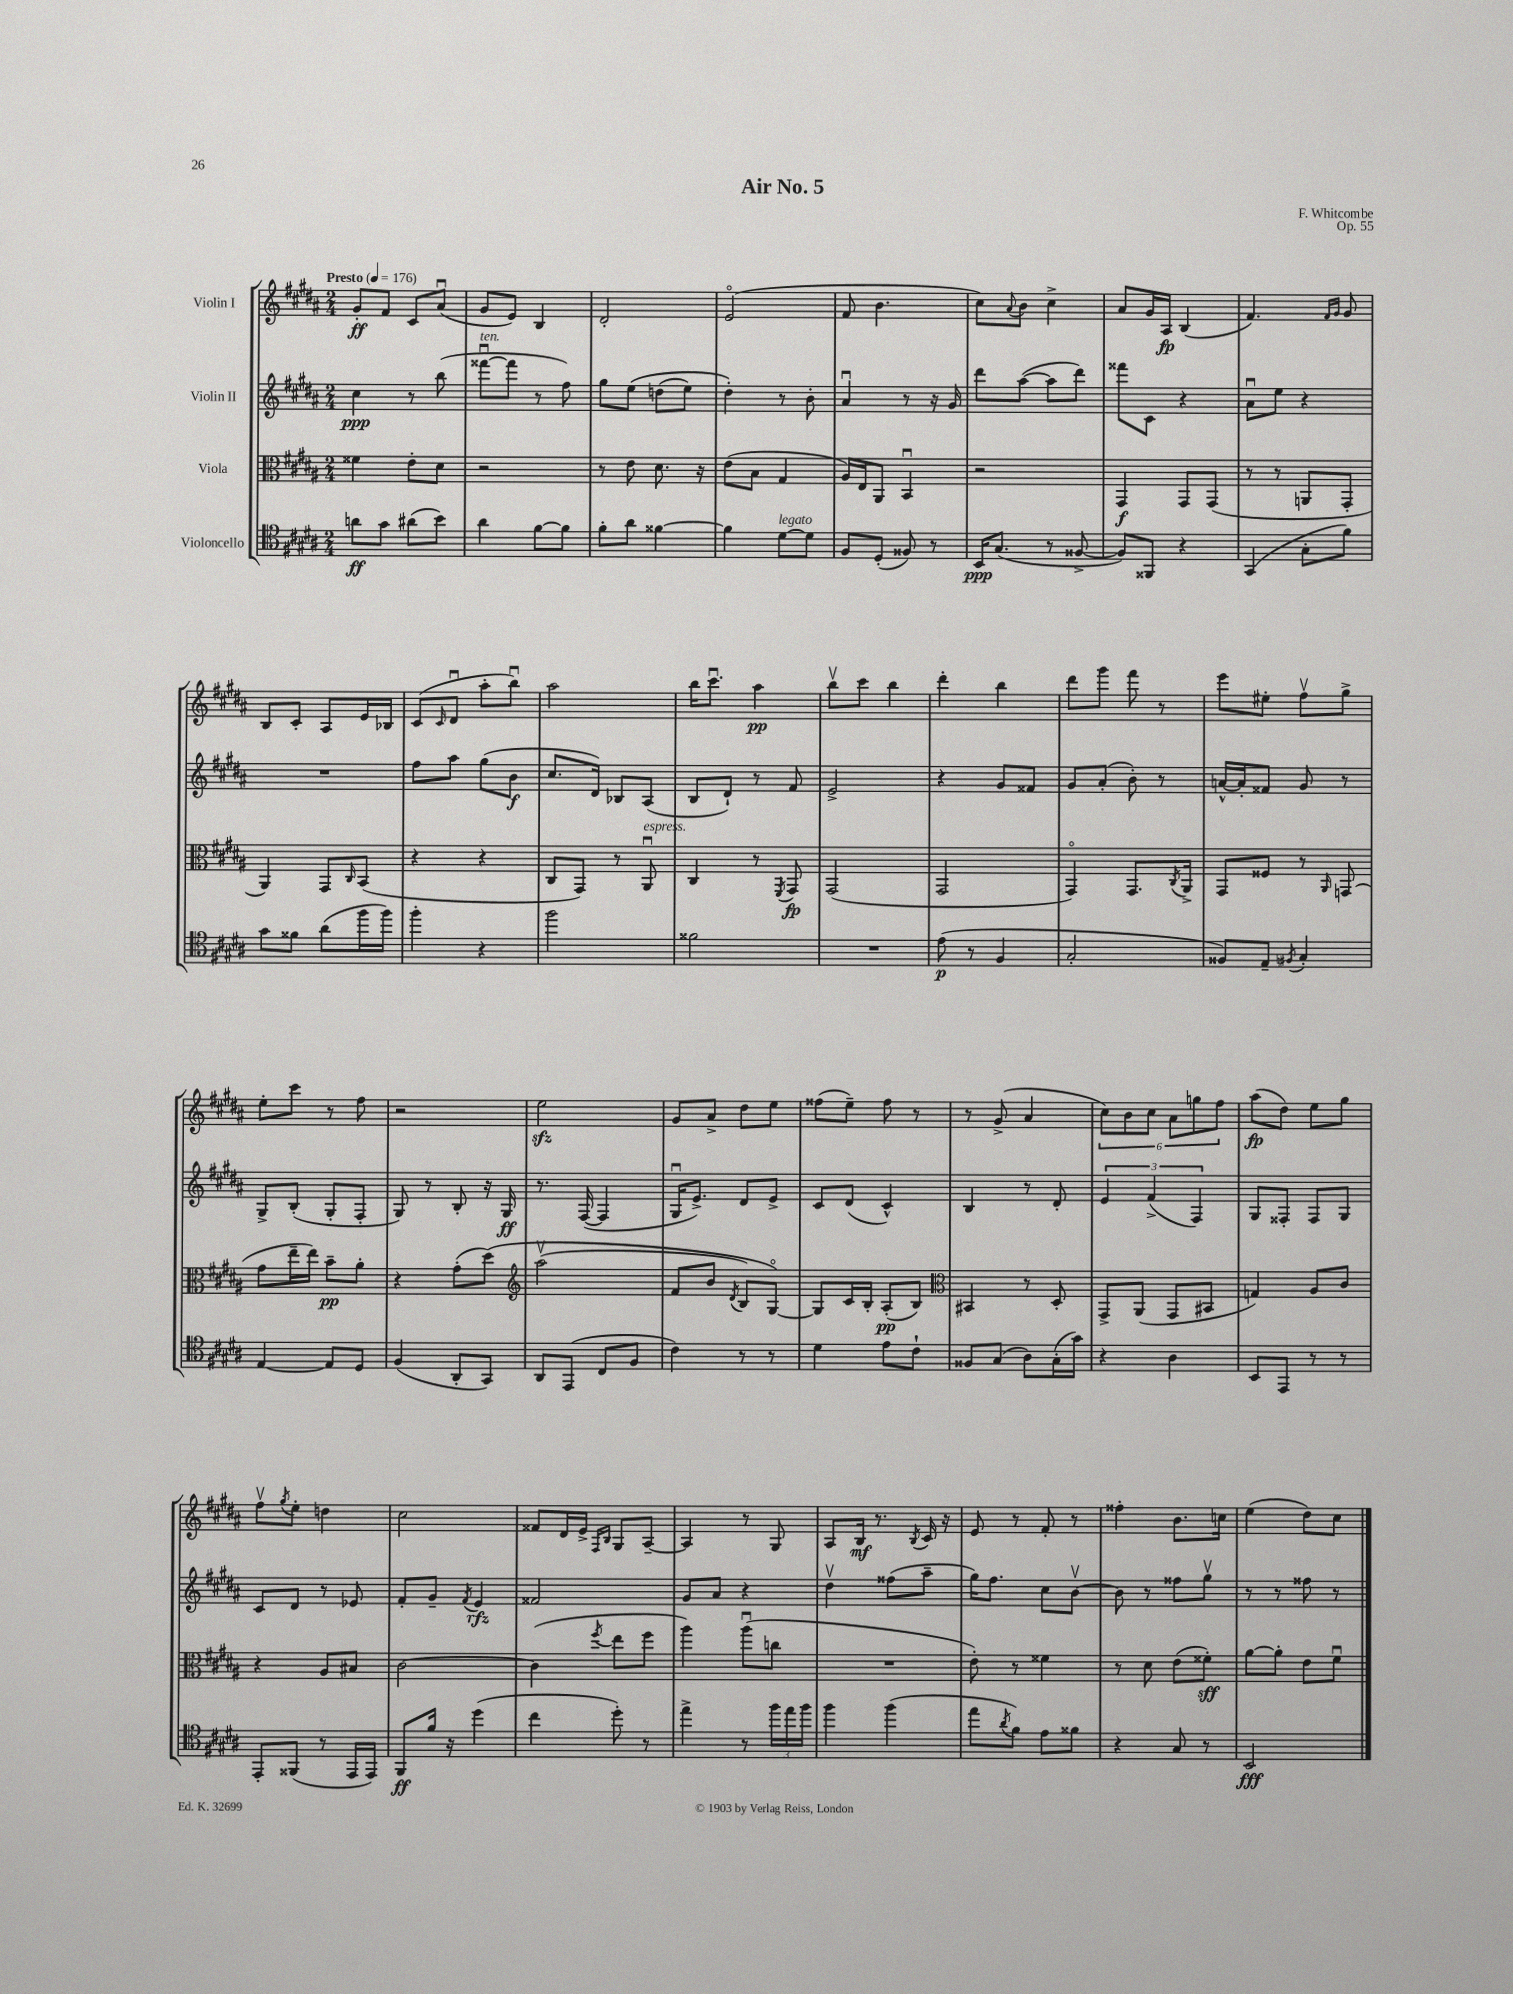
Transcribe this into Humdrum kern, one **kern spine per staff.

**kern	**dynam	**kern	**dynam	**kern	**dynam	**kern	**dynam
*part4	*part4	*part3	*part3	*part2	*part2	*part1	*part1
*staff4	*staff4	*staff3	*staff3	*staff2	*staff2	*staff1	*staff1
*I"Violoncello	*	*I"Viola	*	*I"Violin II	*	*I"Violin I	*
*clefC4	*	*clefC3	*	*clefG2	*	*clefG2	*
*k[f#c#g#d#a#]	*	*k[f#c#g#d#a#]	*	*k[f#c#g#d#a#]	*	*k[f#c#g#d#a#]	*
*M2/4	*	*M2/4	*	*M2/4	*	*M2/4	*
*MM176	*	*MM176	*	*MM176	*	*MM176	*
=1	=1	=1	=1	=1	=1	=1	=1
!	!	!	!	!	!	!LO:TX:a:B:t=Presto	!
8an\L	ff	4f##X\	.	4cc#\	ppp	8g#'/L	ff
8g#\J	.	.	.	.	.	8f#/J	.
(8a#X\L	.	8e'\L	.	8r	.	8c#/L	.
8b\J)	.	8d#\J	.	(8bb\	.	(8a#u/J	.
=2	=2	=2	=2	=2	=2	=2	=2
!	!	!	!	!LO:TX:a:i:t=ten.	!	!	!
4a#\	.	2r	.	[8fff##Xu\L	.	8g#/L	.
.	.	.	.	8fff##\J]	.	8e/J)	.
[8f#\L	.	.	.	8r	.	4B/	.
8f#\J]	.	.	.	8ff#\)	.	.	.
=3	=3	=3	=3	=3	=3	=3	=3
8f#'\L	.	8r	.	8gg#\L	.	2d#'/	.
8a#\J	.	8e\	.	(8ee\J	.	.	.
[4f##X\	.	8.d#\	.	(8ddn\L	.	.	.
.	.	.	.	8ee\J)	.	.	.
.	.	16r	.	.	.	.	.
=4	=4	=4	=4	=4	=4	=4	=4
4f##\]	.	(8e\L	.	4dd#'\)	.	(2e/	.
.	.	8B\J	.	.	.	.	.
!LO:TX:a:i:t=legato	!	!	!	!	!	!	!
[8d#\L	.	4G#/	.	8r	.	.	.
8d#\J]	.	.	.	8b'\	.	.	.
=5	=5	=5	=5	=5	=5	=5	=5
8F#/L	.	16A#/LL)	.	4a#u/	.	8f#/	.
.	.	16E/J	.	.	.	.	.
(8D#'/J	.	8AA#/J	.	.	.	4.b\	.
8F##X/)	.	4BBu/	.	8r	.	.	.
8r	.	.	.	16r	.	.	.
.	.	.	.	16g#/	.	.	.
=6	=6	=6	=6	=6	=6	=6	=6
16BB/KL	ppp	2r	.	8ddd#\L	.	8cc#\L)	.
(8.G#/J	.	.	.	.	.	.	.
.	.	.	.	.	.	8qqa#/	.
.	.	.	.	([8aa#\J	.	8b\J	.
8r	.	.	.	8aa#\L]	.	4cc#^\	.
[8F##X^/	.	.	.	8ddd#\J)	.	.	.
=7	=7	=7	=7	=7	=7	=7	=7
8F##/L])	.	4GG#/	f	8fff##X\L	.	8a#/L	.
8FF##X/J	.	.	.	8c#\J	.	16g#/L	.
.	.	.	.	.	.	16A#/JJ	fp
4r	.	8GG#/L	.	4r	.	(4B/	.
.	.	(8GG#/J	.	.	.	.	.
=8	=8	=8	=8	=8	=8	=8	=8
(4GG#/	.	8r	.	8a#u\L	.	4.f#/)	.
.	.	8r	.	8ee\J	.	.	.
8G#'\L	.	8AAn/L	.	4r	.	.	.
.	.	.	.	.	.	16qqf#/LL	.
.	.	.	.	.	.	16qqg#/JJ	.
8f#\J)	.	8GG#'/J	.	.	.	8g#/	.
!!LO:LB:g=z
=9	=9	=9	=9	=9	=9	=9	=9
8g#\L	.	4AA#/)	.	2r	.	8B/L	.
8f##X\J	.	.	.	.	.	8c#'/J	.
(8a#\L	.	8GG#/L	.	.	.	8A#/L	.
.	.	16qqC#/	.	.	.	.	.
16ff#\L	.	(8BB/J	.	.	.	16e/L	.
16ff#\JJ)	.	.	.	.	.	16B-X/JJ	.
=10	=10	=10	=10	=10	=10	=10	=10
4ff#'\	.	4r	.	8ff#\L	.	(8c#/L	.
.	.	.	.	.	.	16qqc#/	.
.	.	.	.	8aa#\J	.	8d#u/J	.
4r	.	4r	.	(8gg#\L	.	8aa#'\L	.
.	.	.	.	8b\J	f	8bbu\J)	.
=11	=11	=11	=11	=11	=11	=11	=11
2ff#\	.	8C#/L	.	8.cc#/L	.	2aa#\	.
.	.	8GG#/J)	.	.	.	.	.
.	.	.	.	16d#/Jk)	.	.	.
.	.	8r	.	8B-X/L	.	.	.
!	!	!LO:TX:a:i:t=espress.	!	!	!	!	!
.	.	8AA#u/	.	(8A#/J	.	.	.
=12	=12	=12	=12	=12	=12	=12	=12
2f##X\	.	4C#/	.	8B/L	.	16bb\KL	.
.	.	.	.	.	.	8.ccc#u\J	.
.	.	.	.	8d#`/J)	.	.	.
.	.	8r	.	8r	.	4aa#\	pp
.	.	8qFF#/	.	.	.	.	.
.	.	8GG#/	fp	8f#/	.	.	.
=13	=13	=13	=13	=13	=13	=13	=13
2r	.	(2GG#/	.	2e^/	.	8bbv\L	.
.	.	.	.	.	.	8ccc#\J	.
.	.	.	.	.	.	4bb\	.
=14	=14	=14	=14	=14	=14	=14	=14
(8e\	p	2GG#/	.	4r	.	4ddd#'\	.
8r	.	.	.	.	.	.	.
4F#/	.	.	.	8g#/L	.	4bb\	.
.	.	.	.	8f##X/J	.	.	.
=15	=15	=15	=15	=15	=15	=15	=15
2G#'/	.	4GG#/)	.	8g#/L	.	8ddd#\L	.
.	.	.	.	(8a#'/J	.	8ggg#\J	.
.	.	8.GG#/L	.	8b'\)	.	8fff#\	.
.	.	.	.	8r	.	8r	.
.	.	8qC#/	.	.	.	.	.
.	.	16AA#^/Jk	.	.	.	.	.
=16	=16	=16	=16	=16	=16	=16	=16
8F##X/L)	.	8GG#/L	.	[16an^^/LL	.	8eee\L	.
.	.	.	.	16a'/J]	.	.	.
8E~/J	.	8F##X/J	.	8f##X/J	.	8ee#X'\J	.
8qF#X/	.	.	.	.	.	.	.
4G#'/	.	8r	.	8g#/	.	8ff#v\L	.
.	.	16qqAA#/	.	.	.	.	.
.	.	(8GGn/	.	8r	.	8gg#^\J	.
!!LO:LB:g=z
=17	=17	=17	=17	=17	=17	=17	=17
[4E/	.	8g#\L	.	8G#^/L	.	8ee'\L	.
.	.	16ee~\L	.	(8B'/J	.	8ccc#\J	.
.	.	16ee\JJ)	.	.	.	.	.
8E/L]	.	8b~\L	pp	8G#'/L	.	8r	.
8D#/J	.	8a#'\J	.	8F#'/J	.	8ff#\	.
=18	=18	=18	=18	=18	=18	=18	=18
(4F#/	.	4r	.	8G#/)	.	2r	.
.	.	.	.	8r	.	.	.
8AA#'/L	.	(8g#'\L	.	8B'/	.	.	.
8GG#/J)	.	(8dd#\J)	.	16r	.	.	.
.	.	.	.	16G#/	ff	.	.
=19	=19	=19	=19	=19	=19	=19	=19
*	*	*clefG2	*	*	*	*	*
8AA#/L	.	(2aa#v\	.	8.r	.	2eezz\	.
(8EE/J	.	.	.	.	.	.	.
.	.	.	.	([16F#/	.	.	.
8C#/L	.	.	.	4F#/]	.	.	.
8F#/J	.	.	.	.	.	.	.
=20	=20	=20	=20	=20	=20	=20	=20
4c#\)	.	8f#/L	.	16G#u/KL	.	8g#/L	.
.	.	.	.	8.e^/J)	.	.	.
.	.	8b/J	.	.	.	8a#^/J	.
.	.	8qd#/	.	.	.	.	.
8r	.	8B/L)	.	8d#/L	.	8dd#\L	.
8r	.	[8G#/J)	.	8e^/J	.	8ee\J	.
=21	=21	=21	=21	=21	=21	=21	=21
4d#\	.	8G#/L]	.	8c#/L	.	(8ff##X\L	.
.	.	16c#/L	.	(8d#/J	.	8ee~\J)	.
.	.	16B'/JJ	.	.	.	.	.
8e\L	.	(8A#'/L	pp	4c#^^/)	.	8ff##\	.
8c#`\J	.	8B/J)	.	.	.	8r	.
=22	=22	=22	=22	=22	=22	=22	=22
*	*	*clefC3	*	*	*	*	*
8F##X/L	.	4BB#X/	.	4B/	.	8r	.
(8G#/J	.	.	.	.	.	(8g#^/	.
8A#\L)	.	8r	.	8r	.	4a#/	.
(16G#'\L	.	8D#'/	.	8d#'/	.	.	.
16g#\JJ)	.	.	.	.	.	.	.
=23	=23	=23	=23	=23	=23	=23	=23
4r	.	8GG#^/L	.	6e/	.	12cc#\L)	.
.	.	.	.	.	.	12b\	.
.	.	(8AA#/J	.	.	.	.	.
.	.	.	.	(6f#^/	.	12cc#\J	.
4A#\	.	8GG#/L	.	.	.	12a#\L	.
.	.	.	.	6F#/)	.	12ggn\	.
.	.	8BB#X/J	.	.	.	.	.
.	.	.	.	.	.	12ff#\J	.
=24	=24	=24	=24	=24	=24	=24	=24
8BB/L	.	4Gn/)	.	8G#/L	.	(8aa#\L	fp
8EE/J	.	.	.	8F##X'/J	.	8dd#\J)	.
8r	.	8A#/L	.	8F##/L	.	8ee\L	.
8r	.	8c#/J	.	8G#/J	.	8gg#\J	.
!!LO:LB:g=z
=25	=25	=25	=25	=25	=25	=25	=25
8EE'/L	.	4r	.	8c#/L	.	8ff#v\L	.
.	.	.	.	.	.	8qgg#/	.
(8FF##X/J	.	.	.	8d#/J	.	8ee'\J	.
8r	.	8A#/L	.	8r	.	4ddn\	.
16EE/LL	.	8B#X/J	.	8e-X/	.	.	.
16EE/JJ)	.	.	.	.	.	.	.
=26	=26	=26	=26	=26	=26	=26	=26
8FF#/L	ff	[2c#\	.	8f#'/L	.	2cc#\	.
16f#/Jk	.	.	.	8g#~/J	.	.	.
16r	.	.	.	.	.	.	.
.	.	.	.	8qf#/	.	.	.
(4dd#\	.	.	.	4e/	rfz	.	.
=27	=27	=27	=27	=27	=27	=27	=27
4cc#\	.	(4c#\]	.	2f##X/	.	8f##X/L	.
.	.	.	.	.	.	16d#/L	.
.	.	.	.	.	.	16e^/JJ	.
.	.	.	.	.	.	16qqF#/LL	.
.	.	8qff#/	.	.	.	16qqB/JJ	.
8dd#'\)	.	8ee\L	.	.	.	8G#/L	.
8r	.	8ff#\J	.	.	.	[8A#~/J	.
=28	=28	=28	=28	=28	=28	=28	=28
4ee^\	.	4aa#\)	.	8g#/L	.	4A#/]	.
.	.	.	.	8a#/J	.	.	.
8r	.	(8aa#u\L	.	4r	.	8r	.
24ff#\LL	.	8ccn\J	.	.	.	8G#/	.
24ee\	.	.	.	.	.	.	.
24ff#\JJ	.	.	.	.	.	.	.
=29	=29	=29	=29	=29	=29	=29	=29
4ff#\	.	2r	.	4dd#v\	.	8A#/L	.
.	.	.	.	.	.	16B/Jk	mf
.	.	.	.	.	.	8.r	.
(4ff#\	.	.	.	(8ff##X\L	.	.	.
.	.	.	.	.	.	8qB/	.
.	.	.	.	8aa#~\J	.	16c#/	.
.	.	.	.	.	.	16r	.
=30	=30	=30	=30	=30	=30	=30	=30
8ee\L	.	8e'\)	.	16gg#\KL)	.	8e/	.
.	.	.	.	8.ff#\J	.	.	.
8qa#/	.	.	.	.	.	.	.
8f#\J)	.	8r	.	.	.	8r	.
8e\L	.	4f##X\	.	8cc#\L	.	8f#'/	.
8f##X\J	.	.	.	[8bv\J	.	8r	.
=31	=31	=31	=31	=31	=31	=31	=31
4r	.	8r	.	8b\]	.	4ff##X'\	.
.	.	8d#\	.	8r	.	.	.
8G#/	.	(8e\L	.	8ff##X\L	.	8.b\L	.
8r	.	8f##X'\J)	sff	8gg#v\J	.	.	.
.	.	.	.	.	.	16ccn\Jk	.
=32	=32	=32	=32	=32	=32	=32	=32
2BB/	fff	[8a#\L	.	8r	.	(4ee\	.
.	.	8a#'\J]	.	8r	.	.	.
.	.	8e\L	.	8ff##X\	.	8dd#\L)	.
.	.	8f#u\J	.	8r	.	8cc#\J	.
==	==	==	==	==	==	==	==
*-	*-	*-	*-	*-	*-	*-	*-
